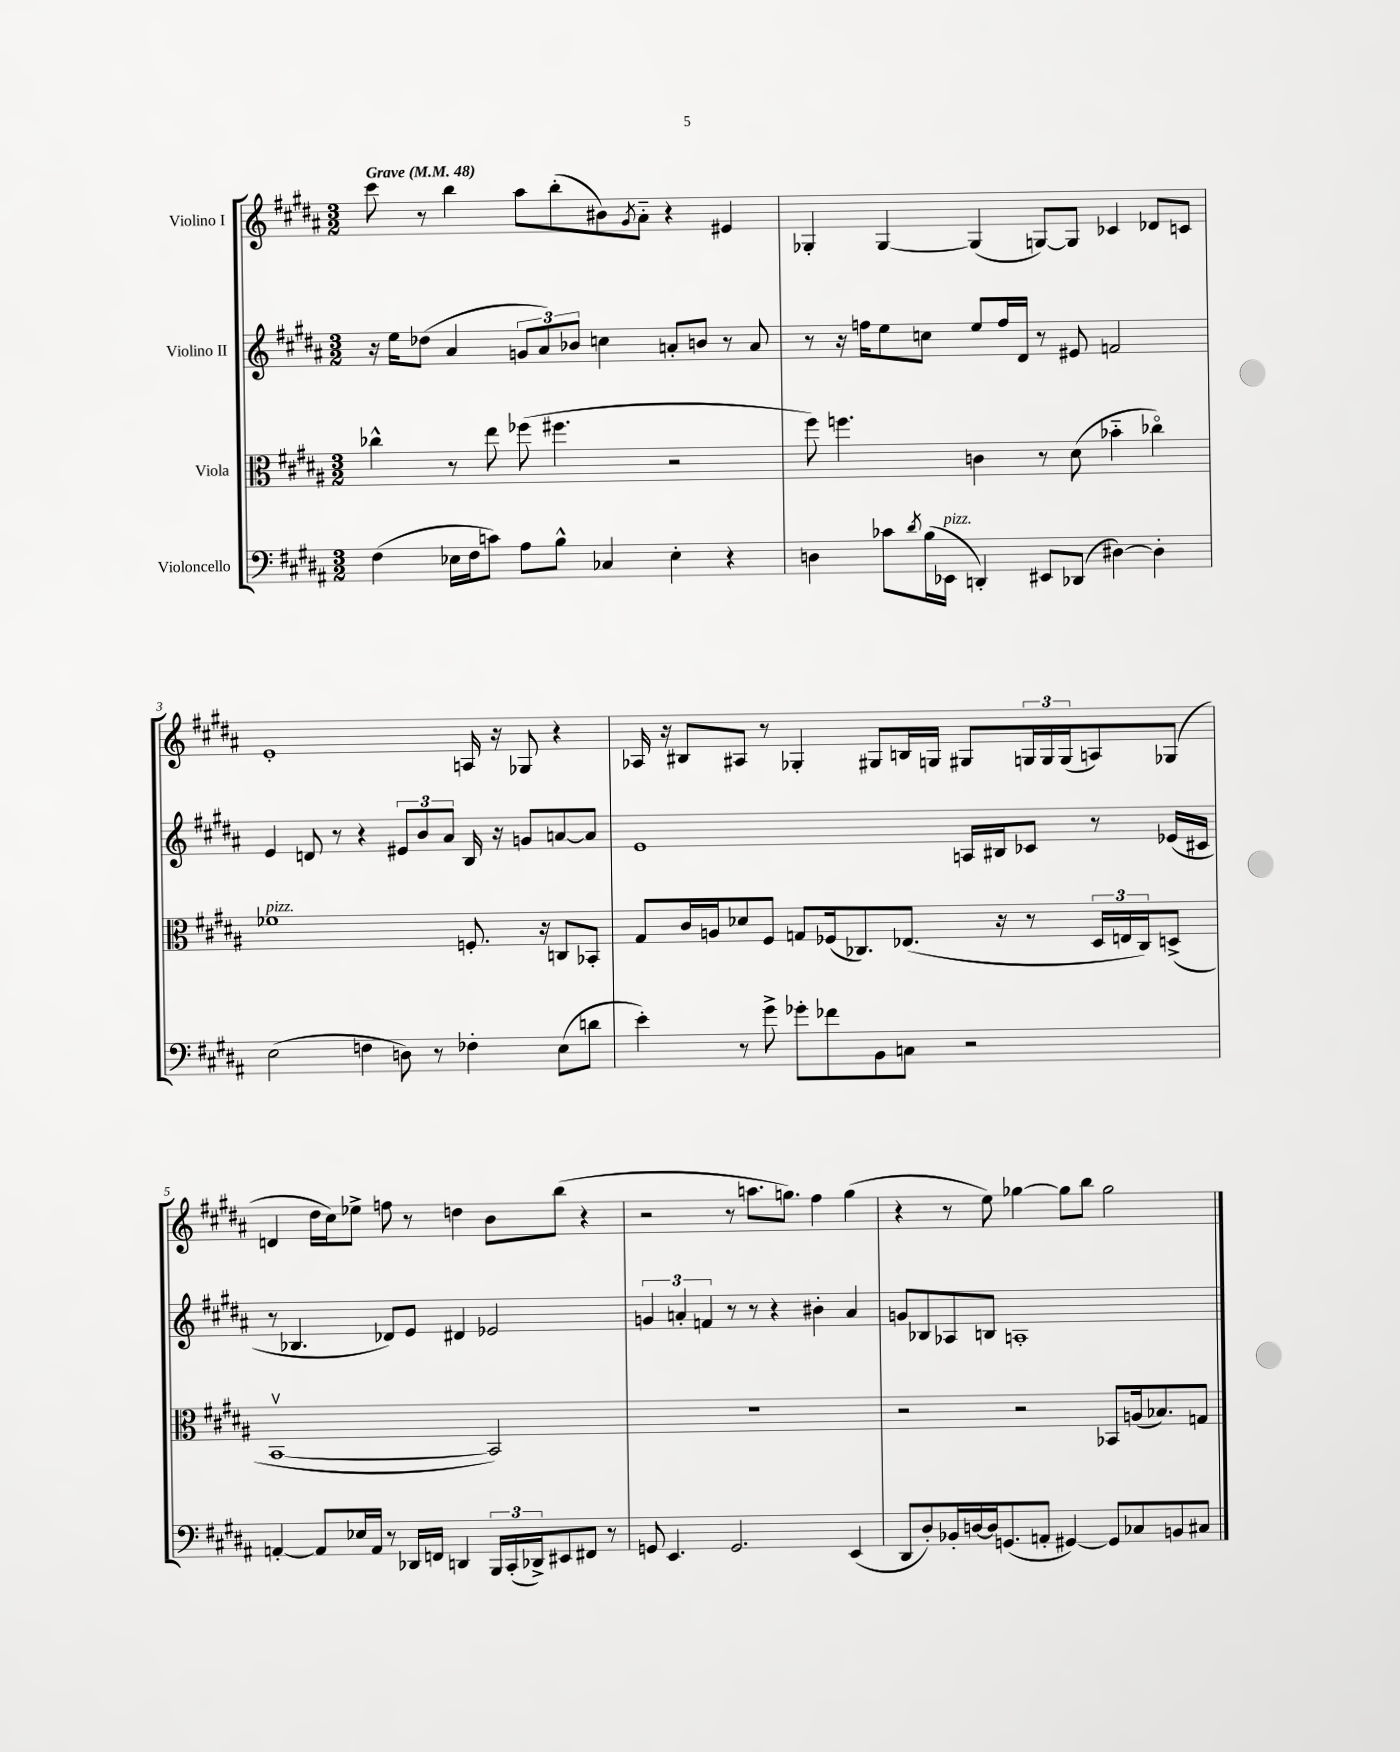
<<
\new StaffGroup <<
\new Staff = "s0" \with { instrumentName = "Violino I" } {
    \clef treble \key b \major \numericTimeSignature \time 3/2 \tempo "Grave" 4 = 48
    cis'''8 r8 b''4 ais''8 b''8-.( bis'8) \acciaccatura { gis'8 } ais'8-_ r4 eis'4 |
    ges4-. ges4~ ges4( g8~) g8 ces'4 des'8 c'8 |
    e'1-. a16 r16 ges8 r4 |
    aes16 r16 bis8 ais8 r8 ges4-. gis8 b16 g16 gis8 \tuplet 3/2 { g16 g16 g16( } a8) ges8( |
    d'4 dis''16 cis''16) ees''8-> f''8 r8 d''4 b'8 b''8( r4 |
    r2 r8 a''8. g''8.) fis''4 g''4( |
    r4 r8 e''8) ges''4~ ges''8 b''8 ges''2 \bar "|." |
}
\new Staff = "s1" \with { instrumentName = "Violino II" } {
    \clef treble \key b \major \numericTimeSignature \time 3/2
    r16 e''16 des''8( ais'4 \tuplet 3/2 { g'8 ais'8) bes'8 } c''4 a'8-. b'8 r8 a'8 |
    r8 r16 f''16 e''8 c''8 e''8 f''16 dis'16 r8 eis'8 f'2 |
    e'4 d'8 r8 r4 \tuplet 3/2 { eis'8 b'8 ais'8 } b16 r16 g'8 a'8~ a'8 |
    e'1 a16 bis16 ces'8 r8 ees'16( cis'16 |
    r8 bes4. des'8) e'8 dis'4 ees'2 |
    \tuplet 3/2 { g'4 a'4-. f'4 } r8 r8 r4 bis'4-. a'4 |
    g'8 bes8 aes8 b8 a1-. \bar "|." |
}
\new Staff = "s2" \with { instrumentName = "Viola" } {
    \clef alto \key b \major \numericTimeSignature \time 3/2
    ces''4-^ r8 e''8 fes''8( fis''4. r2 |
    fis''8) f''4. c'4 r8 dis'8( bes'4-_ ces''4\flageolet) |
    fes'1^\markup { \italic "pizz." } f8.-. r16 c8 bes,8-. |
    gis8 cis'16 a16 des'8 fis8 g8 fes16( ces8.) ees8.( r16 r8 \tuplet 3/2 { dis16 e16 ces16) } d8->( |
    b,1~\upbow b,2) |
    R1. |
    r2 r2 bes,8 a16( bes8.) g8 \bar "|." |
}
\new Staff = "s3" \with { instrumentName = "Violoncello" } {
    \clef bass \key b \major \numericTimeSignature \time 3/2
    fis4( ees16 fis16 c'8) ais8 b8-^ ces4 ees4-. r4 |
    d4 ces'8 \acciaccatura { dis'8 } b16( ees,16^\markup { \italic "pizz." } d,4-.) eis,8 des,8( dis4~) dis4-. |
    e2( f4 d8) r8 fes4-. e8( d'8 |
    e'4-.) r8 gis'8-> ges'8-. fes'8 b,8 c8 r2 |
    a,4~-. a,8 ees16 a,16 r8 des,16 f,16 d,4 \tuplet 3/2 { b,,16 cis,16-.( des,16->) } eis,8 fis,8 r8 |
    g,8 e,4. g,2. e,4( |
    dis,8 dis8-.) bes,16-. d16~ d16 g,8.( a,8-. gis,4~) gis,8 ces8 b,8 cis8 \bar "|." |
}
>>
>>
